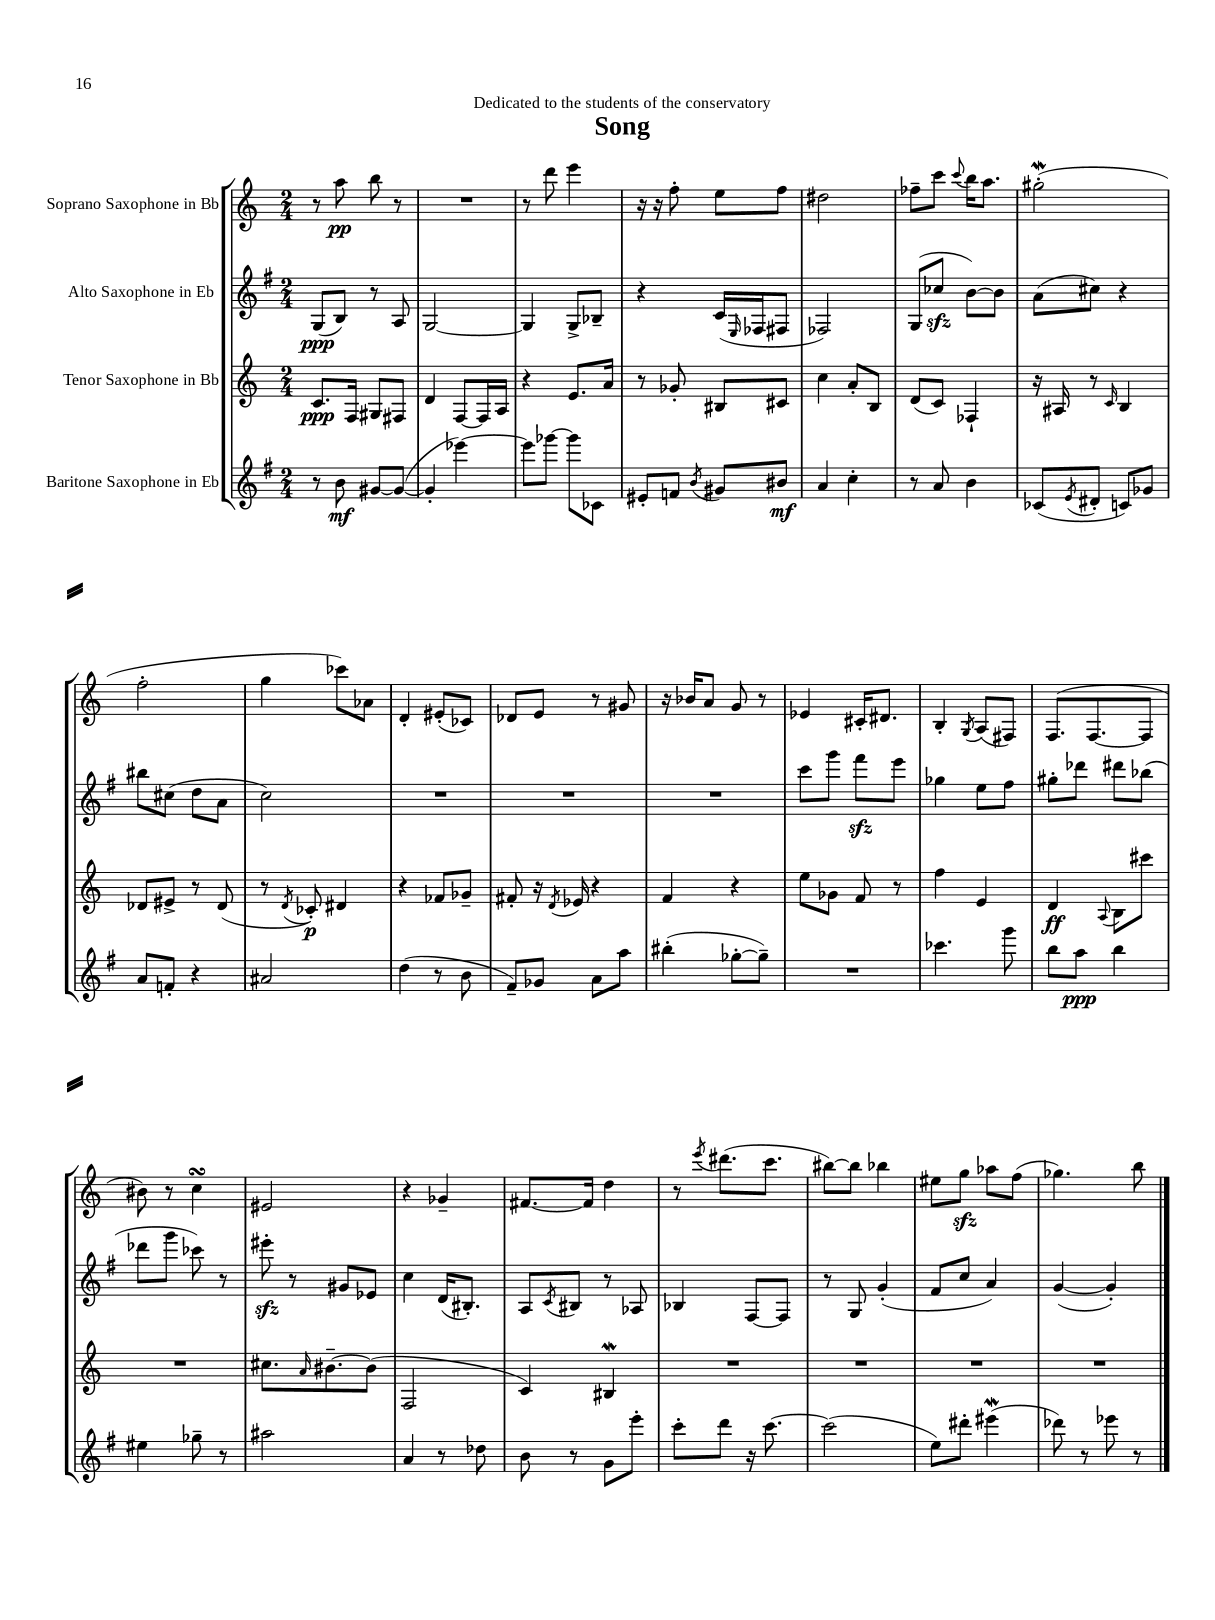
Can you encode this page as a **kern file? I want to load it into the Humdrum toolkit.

**kern	**dynam	**kern	**dynam	**kern	**dynam	**kern	**dynam
*part4	*part4	*part3	*part3	*part2	*part2	*part1	*part1
*staff4	*staff4	*staff3	*staff3	*staff2	*staff2	*staff1	*staff1
*I"Baritone Saxophone in Eb	*	*I"Tenor Saxophone in Bb	*	*I"Alto Saxophone in Eb	*	*I"Soprano Saxophone in Bb	*
*clefG2	*	*clefG2	*	*clefG2	*	*clefG2	*
*k[f#]	*	*k[]	*	*k[f#]	*	*k[]	*
*M2/4	*	*M2/4	*	*M2/4	*	*M2/4	*
=1	=1	=1	=1	=1	=1	=1	=1
8r	.	8.c/L	ppp	(8G/L	ppp	8r	.
8b\	mf	.	.	8B/J)	.	8aa\	pp
.	.	16F/Jk	.	.	.	.	.
[8g#X/L	.	8G#X/L	.	8r	.	8bb\	.
(8g#/J_	.	8F#X/J	.	8A/	.	8r	.
=2	=2	=2	=2	=2	=2	=2	=2
4g#'/]	.	4d/	.	[2G/	.	2r	.
[4eee-X\)	.	[8F/L	.	.	.	.	.
.	.	16F/L]	.	.	.	.	.
.	.	16A/JJ	.	.	.	.	.
=3	=3	=3	=3	=3	=3	=3	=3
8eee-\L]	.	4r	.	4G/]	.	8r	.
[8ggg-X\J	.	.	.	.	.	8ddd\	.
8ggg-\L]	.	8.e/L	.	8G^/L	.	4eee\	.
8c-X\J	.	.	.	8B-X~/J	.	.	.
.	.	16a/Jk	.	.	.	.	.
=4	=4	=4	=4	=4	=4	=4	=4
8e#X'/L	.	8r	.	4r	.	16r	.
.	.	.	.	.	.	16r	.
8fn/J	.	8g-X'/	.	.	.	8ff'\	.
8qb/	.	.	.	.	.	.	.
8g#X/L	.	8B#X/L	.	(16c/LL	.	8ee\L	.
.	.	.	.	16qqE/	.	.	.
.	.	.	.	16F-X/J	.	.	.
8b#X/J	mf	8c#X/J	.	8F#X/J	.	8ff\J	.
=5	=5	=5	=5	=5	=5	=5	=5
4a/	.	4cc\	.	2F-X/)	.	2dd#X\	.
4cc'\	.	8a'/L	.	.	.	.	.
.	.	8B/J	.	.	.	.	.
=6	=6	=6	=6	=6	=6	=6	=6
8r	.	(8d/L	.	(8G/L	.	8ff-X~\L	.
8a/	.	8c/J)	.	8cc-Xzz/J	.	8ccc\J	.
.	.	.	.	.	.	8qqccc/	.
4b\	.	4F-X`/	.	[8b\L)	.	16bb\KL	.
.	.	.	.	.	.	8.aa\J	.
.	.	.	.	8b\J]	.	.	.
=7	=7	=7	=7	=7	=7	=7	=7
(8c-X/L	.	16r	.	(8a\L	.	(2gg#XW'\	.
.	.	16A#X/	.	.	.	.	.
8qe/	.	.	.	.	.	.	.
8d#X'/J	.	8r	.	8cc#X\J)	.	.	.
.	.	16qqc/	.	.	.	.	.
8cn/L)	.	4B/	.	4r	.	.	.
8g-X/J	.	.	.	.	.	.	.
!!LO:LB:g=z
=8	=8	=8	=8	=8	=8	=8	=8
8a/L	.	8d-X/L	.	8bb#X\L	.	2ff'\	.
8fn'/J	.	8e#X^/J	.	(8cc#X\J	.	.	.
4r	.	8r	.	8dd\L	.	.	.
.	.	(8d-/	.	8a\J	.	.	.
=9	=9	=9	=9	=9	=9	=9	=9
2a#X/	.	8r	.	2cc\)	.	4gg\	.
.	.	8qd/	.	.	.	.	.
.	.	8c-X'/)	p	.	.	.	.
.	.	4d#X/	.	.	.	8ccc-X\L)	.
.	.	.	.	.	.	8a-X\J	.
=10	=10	=10	=10	=10	=10	=10	=10
(4dd\	.	4r	.	2r	.	4d'/	.
8r	.	8f-X/L	.	.	.	(8e#X'/L	.
8b\	.	8g-X~/J	.	.	.	8c-X/J)	.
=11	=11	=11	=11	=11	=11	=11	=11
8f#~/L)	.	8f#X'/	.	2r	.	8d-X/L	.
8g-X/J	.	16r	.	.	.	8e/J	.
.	.	8qd/	.	.	.	.	.
.	.	16e-X/	.	.	.	.	.
8a\L	.	4r	.	.	.	8r	.
8aa\J	.	.	.	.	.	8g#X/	.
=12	=12	=12	=12	=12	=12	=12	=12
(4bb#X'\	.	4f/	.	2r	.	16r	.
.	.	.	.	.	.	16b-X/KL	.
.	.	.	.	.	.	8a/J	.
[8gg-X'\L	.	4r	.	.	.	8g/	.
8gg-~\J])	.	.	.	.	.	8r	.
=13	=13	=13	=13	=13	=13	=13	=13
2r	.	8ee\L	.	8ccc\L	.	4e-X/	.
.	.	8g-X\J	.	8ggg\J	.	.	.
.	.	8f/	.	8fff#zz\L	.	16c#X'/KL	.
.	.	.	.	.	.	8.d#X/J	.
.	.	8r	.	8eee\J	.	.	.
=14	=14	=14	=14	=14	=14	=14	=14
4.ccc-X\	.	4ff\	.	4gg-X\	.	4B'/	.
.	.	.	.	.	.	8qG/	.
.	.	4e/	.	8ee\L	.	(8A/L	.
8ggg\	.	.	.	8ff#\J	.	8F#X/J)	.
=15	=15	=15	=15	=15	=15	=15	=15
8bb\L	.	4d/	ff	8gg#X'\L	.	(8.F/L	.
8aa\J	ppp	.	.	8ddd-X\J	.	.	.
.	.	.	.	.	.	[8.F/	.
.	.	8qqA/	.	.	.	.	.
4bb\	.	8B\L	.	8ddd#X\L	.	.	.
.	.	8ccc#X\J	.	(8bb-X\J	.	8F/J]	.
!!LO:LB:g=z
=16	=16	=16	=16	=16	=16	=16	=16
4ee#X\	.	2r	.	8ddd-X\L	.	8b#X\)	.
.	.	.	.	8ggg\J	.	8r	.
8gg-X~\	.	.	.	8ccc-X\)	.	4ccsSSs\	.
8r	.	.	.	8r	.	.	.
=17	=17	=17	=17	=17	=17	=17	=17
2aa#X\	.	8.cc#X\L	.	8eee#Xzz'\	.	2e#X/	.
.	.	.	.	8r	.	.	.
.	.	16qqa/	.	.	.	.	.
.	.	[8.b#X~\	.	.	.	.	.
.	.	.	.	8g#X/L	.	.	.
.	.	(8b#\J]	.	8e-X/J	.	.	.
=18	=18	=18	=18	=18	=18	=18	=18
4a/	.	2F/	.	4cc\	.	4r	.
8r	.	.	.	(16d/KL	.	4g-X~/	.
.	.	.	.	8.B#X'/J)	.	.	.
8dd-X\	.	.	.	.	.	.	.
=19	=19	=19	=19	=19	=19	=19	=19
8b\	.	4c/)	.	8A/L	.	[8.f#X/L	.
.	.	.	.	8qc/	.	.	.
8r	.	.	.	8B#X/J	.	.	.
.	.	.	.	.	.	16f#/Jk]	.
8g\L	.	4B#XW/	.	8r	.	4dd\	.
8eee'\J	.	.	.	8A-X/	.	.	.
=20	=20	=20	=20	=20	=20	=20	=20
8ccc'\L	.	2r	.	4B-X/	.	8r	.
.	.	.	.	.	.	8qeee/	.
8ddd\J	.	.	.	.	.	(8.ddd#X\L	.
16r	.	.	.	[8F#/L	.	.	.
[8.ccc\	.	.	.	.	.	8.ccc\J	.
.	.	.	.	8F#/J]	.	.	.
=21	=21	=21	=21	=21	=21	=21	=21
(2ccc\]	.	2r	.	8r	.	[8bb#X\L)	.
.	.	.	.	8G/	.	8bb#\J]	.
.	.	.	.	(4g'/	.	4bb-X\	.
=22	=22	=22	=22	=22	=22	=22	=22
8ee\L)	.	2r	.	8f#/L	.	8ee#X\L	.
8ddd#X'\J	.	.	.	8cc/J	.	8ggzz\J	.
(4eee#XW\	.	.	.	4a/)	.	8aa-X\L	.
.	.	.	.	.	.	(8ff\J	.
=23	=23	=23	=23	=23	=23	=23	=23
8ddd-X\)	.	2r	.	([4g/	.	4.gg-X\)	.
8r	.	.	.	.	.	.	.
8eee-X\	.	.	.	4g'/])	.	.	.
8r	.	.	.	.	.	8bb\	.
==	==	==	==	==	==	==	==
*-	*-	*-	*-	*-	*-	*-	*-
